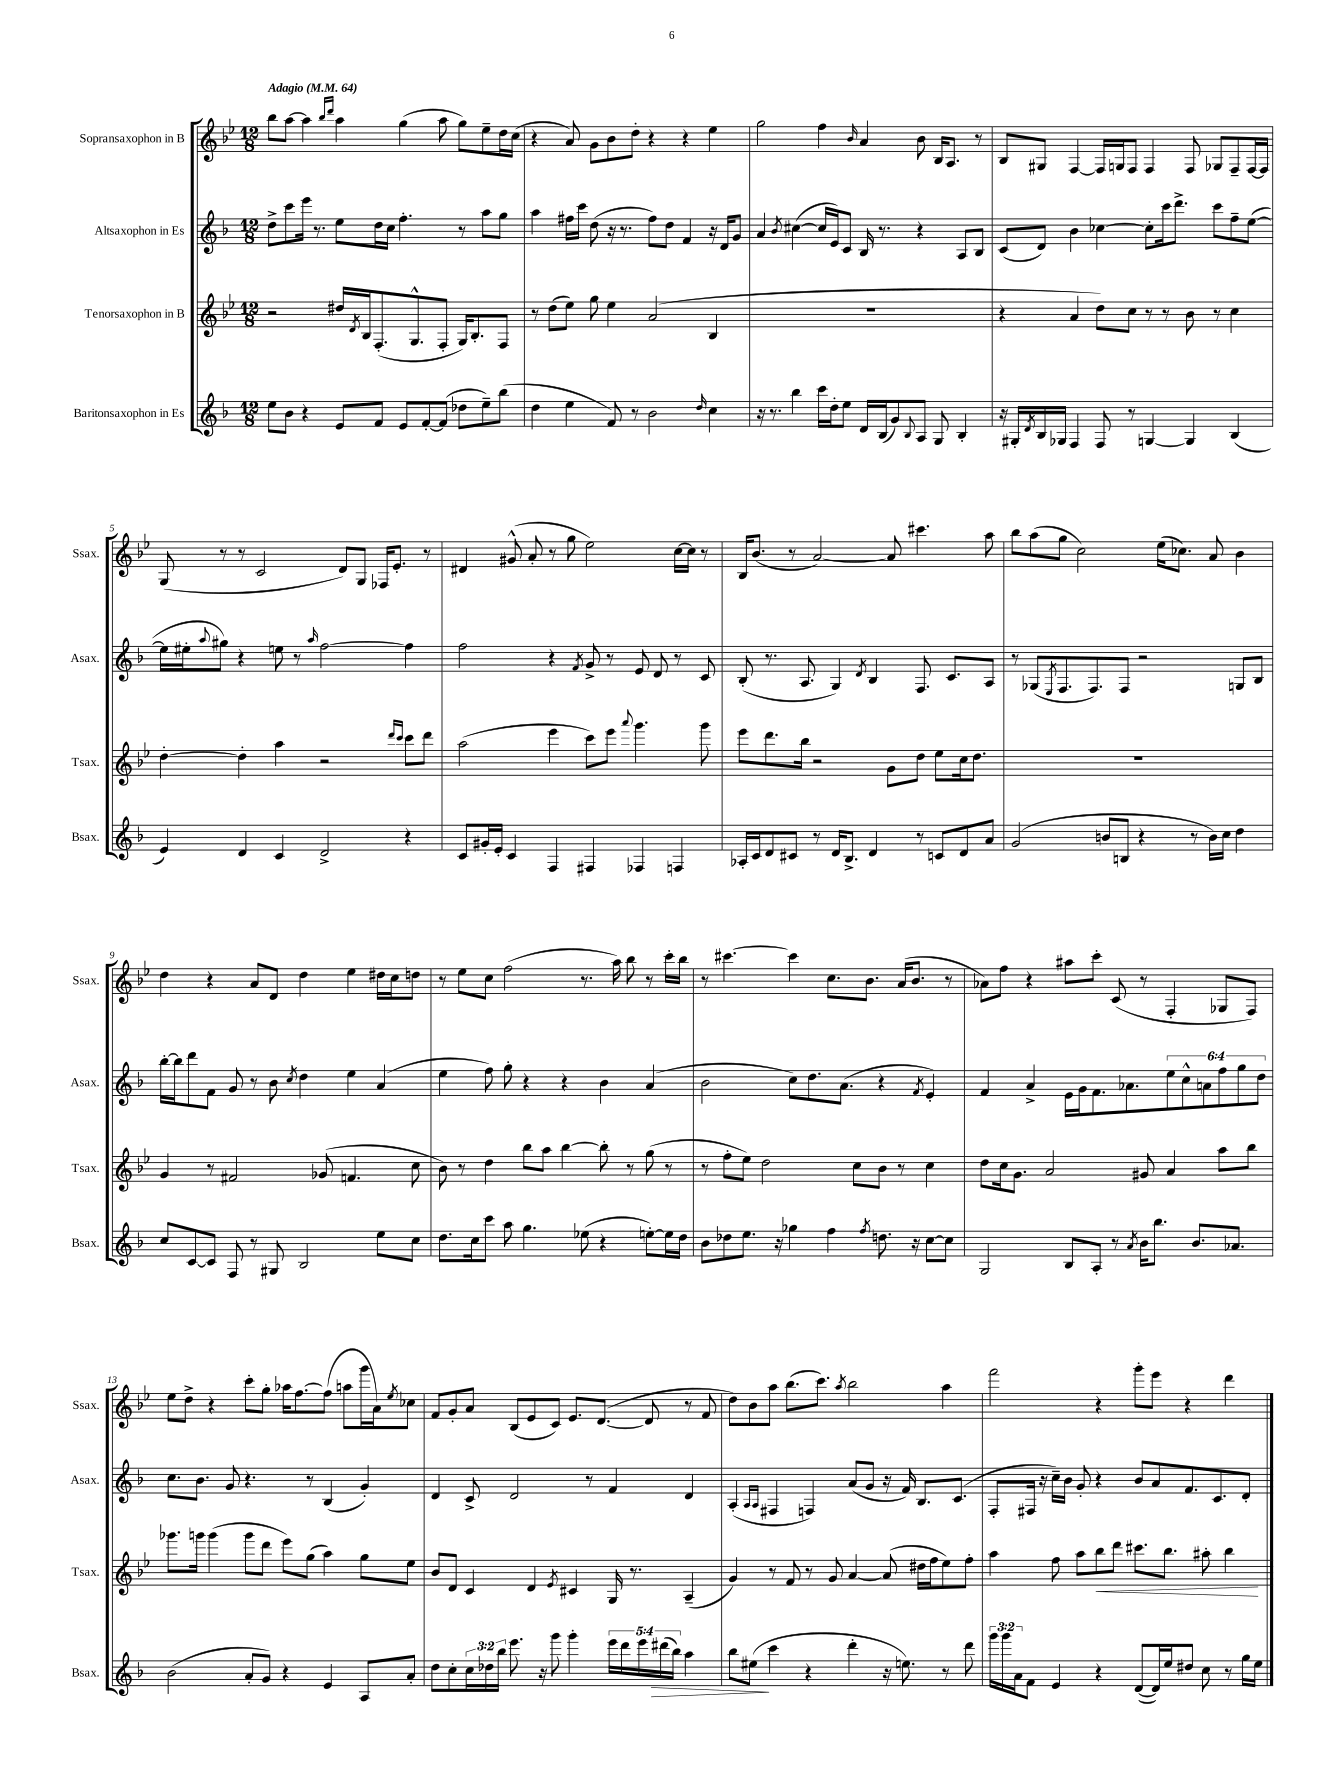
<<
\new StaffGroup <<
\new Staff = "s0" \with { instrumentName = "Sopransaxophon in B" shortInstrumentName = "Ssax." } {
    \clef treble \key bes \major \numericTimeSignature \time 12/8 \tempo "Adagio" 4 = 64
    bes''8 a''8~ a''4 \grace { bes''16 d'''16 } a''4 g''4( a''8 g''8) ees''8-- d''16 c''16( |
    r4 a'8) g'8 bes'8 d''8-. r4 r4 ees''4 |
    g''2 f''4 \grace { bes'16 } a'4 bes'8 bes16 a8. r8 |
    bes8 gis8 f4~ f16 g16 f8 f4 f8 ges8 f8-- f16~ f16 |
    g8( r8 r8 c'2 d'8) g8 fes16 ees'8.-. r8 |
    dis'4 gis'8-^( a'8-. r8 g''8 ees''2) c''16~ c''16 r8 |
    bes16 bes'8.( r8 a'2~) a'8 cis'''4. a''8 |
    bes''8 a''8( g''8 c''2) ees''16( ces''8.) a'8 bes'4 |
    d''4 r4 a'8 d'8 d''4 ees''4 dis''16 c''16 d''8 |
    r8 ees''8 c''8 f''2( r8. a''16) bes''8 r8 c'''16-. bes''16 |
    r8 cis'''4.~ cis'''4 c''8. bes'8. a'16( bes'8. r8 |
    aes'8) f''8 r4 ais''8 c'''8-. c'8( r8 f4-. ges8 f8) |
    ees''8 d''8-> r4 c'''8-. g''8-. aes''16 f''8.~ f''8( a''8 g'''16 a'16) \acciaccatura { ees''8 } ces''8 |
    f'8 g'8-. a'8 bes8( ees'8 c'8) ees'8. d'8.~( d'8 r8 f'8 |
    d''8) bes'8 a''8 bes''8.( c'''8.) \acciaccatura { a''8 } bes''2 a''4 |
    f'''2 r4 g'''8-. ees'''8 r4 d'''4 \bar "|." |
}
\new Staff = "s1" \with { instrumentName = "Altsaxophon in Es" shortInstrumentName = "Asax." } {
    \clef treble \key f \major \numericTimeSignature \time 12/8 \override Staff.TupletNumber.text = #tuplet-number::calc-fraction-text
    d''8-> c'''8 e'''16 r8. e''8 d''16 c''16 f''4.-. r8 a''8 g''8 |
    a''4 fis''16 c'''16 d''8( r16 r8. fis''8) d''8 f'4 r16 d'16 g'8 |
    a'4 \acciaccatura { bes'8 } cis''4~( cis''16 e'16) c'8 bes16 r8. r4 a8 bes8 |
    c'8( d'8) bes'4 ces''4~ ces''8-. c'''16 d'''8.-> c'''8 f''8-- e''8~( |
    e''16 eis''16-. \appoggiatura { a''8 } gis''8) r4 e''8 r8 \grace { a''16 } f''2~ f''4 |
    f''2 r4 \acciaccatura { f'8 } g'8-> r8 e'8 d'8 r8 c'8 |
    bes8-.( r8. a8. g4) \acciaccatura { d'8 } bes4 f8. c'8. a8 |
    r8 ges8( \acciaccatura { e8 } f8. f8.) f8 r2 g8 bes8 |
    bes''16~-. bes''16 d'''8 f'8 g'8 r8 bes'8 \acciaccatura { c''8 } d''4 e''4 a'4( |
    e''4 f''8) g''8-. r4 r4 bes'4 a'4( |
    bes'2 c''8) d''8. a'8.( r4 \acciaccatura { f'8 } e'4-.) |
    f'4 a'4-> e'16 g'16 f'8. aes'8. \tuplet 6/4 { e''8 c''8-^ a'8 f''8 g''8 d''8 } |
    c''8. bes'8. g'8 r4. r8 bes4( g'4-.) |
    d'4 c'8-> d'2 r8 f'4 d'4 |
    a4-.( \grace { a16 a16 } fis4 f4) a'8( g'8 r16 f'16) bes8. c'8.( |
    f8-. fis16 r16 c''16--) bes'16 g'8-. r4 bes'8 a'8 f'8. c'8. d'8-. \bar "|." |
}
\new Staff = "s2" \with { instrumentName = "Tenorsaxophon in B" shortInstrumentName = "Tsax." } {
    \clef treble \key bes \major \numericTimeSignature \time 12/8
    r2 dis''16 \acciaccatura { d'8 } bes16 f8.-.( g8.-^ f8-. g16) bes8.-. f8 |
    r8 d''8( ees''8) g''8 ees''4 a'2( bes4 |
    R1. |
    r4 a'4 d''8) c''8 r8 r8 bes'8 r8 c''4 |
    d''4~-. d''4-. a''4 r2 \grace { d'''16 c'''16 } c'''8 d'''8 |
    a''2( ees'''4 c'''8) ees'''8 \appoggiatura { a'''8 } g'''4. g'''8 |
    ees'''8 d'''8. bes''16 r2 g'8 d''8 ees''8 c''16 d''8. |
    R1. |
    g'4 r8 fis'2 ges'8( f'4. c''8 |
    bes'8) r8 d''4 bes''8 a''8 bes''4~ bes''8-. r8 g''8( r8 |
    r8 f''8-. ees''8) d''2 c''8 bes'8 r8 c''4 |
    d''8 c''16 g'8. a'2 gis'8 a'4 a''8 bes''8 |
    ges'''8. g'''16 g'''4( g'''8 d'''8 ees'''8) g''8( a''4) g''8 ees''8 |
    bes'8 d'8 c'4 d'4 \acciaccatura { ees'8 } cis'4 g16 r8. a4--( |
    g'4) r8 f'8 r8 g'8 a'4~ a'8( dis''16 f''16 ees''8) f''8-. |
    a''4 f''8 a''8 bes''8\< d'''8 cis'''8. bes''8. ais''8-. bes''4\! \bar "|." |
}
\new Staff = "s3" \with { instrumentName = "Baritonsaxophon in Es" shortInstrumentName = "Bsax." } {
    \clef treble \key f \major \numericTimeSignature \time 12/8 \override Staff.TupletNumber.text = #tuplet-number::calc-fraction-text
    e''8 bes'8 r4 e'8 f'8 e'8 f'8~-. f'8( des''8 e''8--) bes''8( |
    d''4 e''4 f'8) r8 bes'2 \grace { d''16 } c''4 |
    r16 r8. bes''4 c'''16 d''16-. e''8 d'16 bes16( g'8) \appoggiatura { bes8 } a8 g8 bes4-. |
    r16 gis16-. \acciaccatura { d'8 } bes16 ges16 f4 f8 r8 g4~ g4 bes4( |
    e'4) d'4 c'4 d'2-> r4 |
    c'8 gis'16-. e'16-. c'4 f4 fis4 fes4 f4 |
    aes16-. c'16 d'8 cis'8 r8 d'16 bes8.-> d'4 r8 c'8 d'8 a'8 |
    g'2( b'8 b8 r4 r8 b'16) c''16 d''4 |
    c''8 c'8~ c'8 f8 r8 gis8 bes2 e''8 c''8 |
    d''8. c''16 c'''8 a''8 g''4. ees''8( r4 e''8~-.) e''16 d''16 |
    bes'8 des''8 e''8. r16 ges''4 f''4 \acciaccatura { f''8 } d''8. r16 c''8~ c''8 |
    g2 bes8 a8-. r8 \acciaccatura { a'8 } bes'16 bes''8. bes'8. aes'8. |
    bes'2( a'8-. g'8) r4 e'4 a8 a'8-. |
    d''8 c''8-. \tuplet 3/2 { c''16 des''16 bes''16 } e'''8. r16 g'''8 g'''4-. \tuplet 5/4 { e'''16 d'''16 e'''16 dis'''16\>( bes''16) } a''4 |
    bes''8 eis''8\!( c'''4 r4 d'''4-. r16 e''8.) r8 d'''8 |
    \tuplet 3/2 { g'''16 g'''16 a'16 } f'8 e'4 r4 d'8~( d'16) e''16 dis''8 c''8 r8 g''16 e''16 \bar "|." |
}
>>
>>
